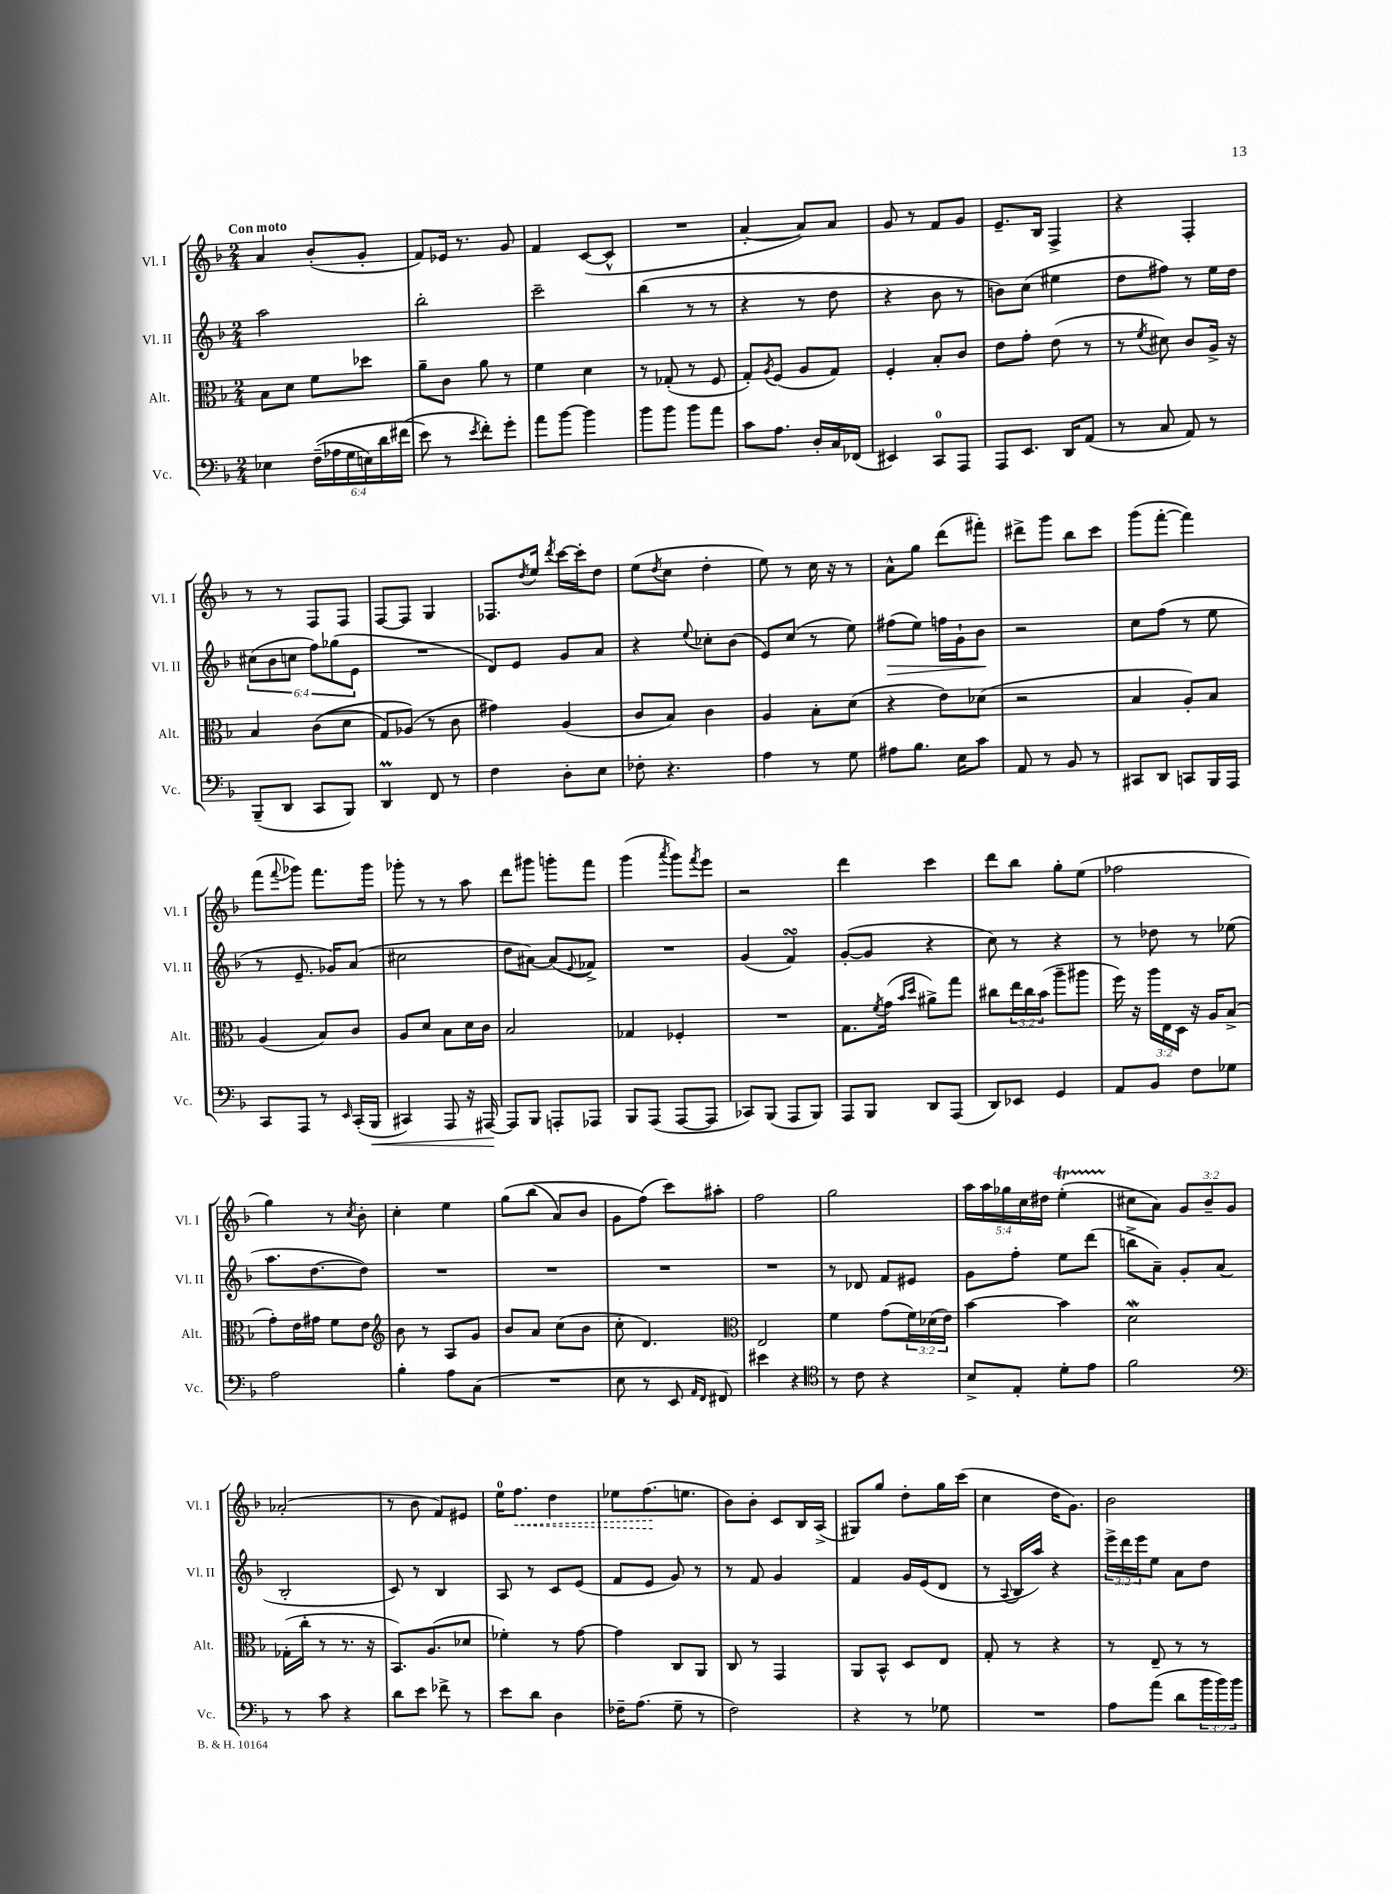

**kern	**dynam	**kern	**kern	**dynam	**kern	**dynam
*part4	*part4	*part3	*part2	*part2	*part1	*part1
*staff4	*staff4	*staff3	*staff2	*staff2	*staff1	*staff1
*I"Vc.	*	*I"Alt.	*I"Vl. II	*	*I"Vl. I	*
*I'Vc.	*	*I'Alt.	*I'Vl. II	*	*I'Vl. I	*
*clefF4	*	*clefC3	*clefG2	*	*clefG2	*
*k[b-]	*	*k[b-]	*k[b-]	*	*k[b-]	*
*M2/4	*	*M2/4	*M2/4	*	*M2/4	*
=1	=1	=1	=1	=1	=1	=1
!	!	!	!	!	!LO:TX:a:B:t=Con moto	!
4E-X\	.	8B-\L	2aa\	.	4a/	.
.	.	8d\J	.	.	.	.
((24F~\LL	.	8f\L	.	.	(8b-'/L	.
24A-X\	.	.	.	.	.	.
24G\	.	.	.	.	.	.
24En\)	.	8dd-X\J	.	.	8g'/J	.
24d\	.	.	.	.	.	.
(24f#X\JJ	.	.	.	.	.	.
=2	=2	=2	=2	=2	=2	=2
8e\)	.	8a~\L	2bb-'\	.	8f/L)	.
8r	.	8c\J	.	.	16e-X/Jk	.
.	.	.	.	.	8.r	.
8qe/	.	.	.	.	.	.
8f'\L)	.	8a\	.	.	.	.
8g'\J	.	8r	.	.	8g/	.
=3	=3	=3	=3	=3	=3	=3
8a\L	.	4f\	2ccc~\	.	4f/	.
[8b-\J	.	.	.	.	.	.
4b-\]	.	4d\	.	.	([8c/L	.
.	.	.	.	.	8c^^/J]	.
=4	=4	=4	=4	=4	=4	=4
8b-\L	.	8r	(4bb-\	.	2r	.
8b-\J	.	(8G-X'/	.	.	.	.
8b-\L	.	8r	8r	.	.	.
8a\J	.	8F/	8r	.	.	.
=5	=5	=5	=5	=5	=5	=5
8c\L	.	8G'/L)	4r	.	[4a'/	.
.	.	8qA/	.	.	.	.
8.A\J	.	(8F/J	.	.	.	.
.	.	8A/L	8r	.	8a/L])	.
16D'/LL	.	.	.	.	.	.
16C/	.	8G/J)	8dd\	.	8a/J	.
(16FF-X/JJ	.	.	.	.	.	.
=6	=6	=6	=6	=6	=6	=6
4EE#X/)	.	4F'/	4r	.	8g/	.
.	.	.	.	.	8r	.
8CC/L	.	8B-'/L	8b-\	.	8f/L	.
8AAA/J	.	8c/J	8r	.	8g/J	.
=7	=7	=7	=7	=7	=7	=7
8AAA/L	.	8e\L	8bn\L)	.	8.e~/L	.
8.EE/J	.	8g'\J	(8cc\J	.	.	.
.	.	.	.	.	16B-/Jk	.
.	.	(8e\	4ee#X\	.	4F^/	.
16DD/KL	.	.	.	.	.	.
(8AA/J	.	8r	.	.	.	.
=8	=8	=8	=8	=8	=8	=8
8r	.	8r	8dd\L	.	4r	.
.	.	8qf/	.	.	.	.
8C/	.	8d#X\)	8ff#X\J)	.	.	.
8AA/)	.	8c/L	8r	.	4F'/	.
8r	.	16A^/Jk	16ee\LL	.	.	.
.	.	16r	16dd\JJ	.	.	.
!!LO:LB:g=z
=9	=9	=9	=9	=9	=9	=9
(8BBB-~/L	.	4B-/	(12cc#X\L	.	8r	.
.	.	.	12b-\	.	.	.
8DD/J	.	.	.	.	8r	.
.	.	.	12ccn\J	.	.	.
8CC/L	.	((8c\L	12ff\L)	.	8F/L	.
.	.	.	(12gg-X\	.	.	.
8BBB-/J)	.	8d\J	.	.	8F/J	.
.	.	.	12e\J	.	.	.
=10	=10	=10	=10	=10	=10	=10
4DDM/	.	8G/L)	2r	.	[8F/L	.
.	.	(8A-X/J)	.	.	8F/J]	.
8FF/	.	8r	.	.	4G/	.
8r	.	8c\	.	.	.	.
=11	=11	=11	=11	=11	=11	=11
4F\	.	4g#X\)	8d/L)	.	8.F-X/L	.
.	.	.	8e/J	.	.	.
.	.	.	.	.	8qdd/	.
.	.	.	.	.	16ee/Jk	.
.	.	.	.	.	8qddd/	.
8D'\L	.	(4A/	8g/L	.	[16ccc\LL	.
.	.	.	.	.	16ccc'\J]	.
8E\J	.	.	8a/J	.	8dd\J	.
=12	=12	=12	=12	=12	=12	=12
8F-X'\	.	8c/L	4r	.	(8ee\L	.
.	.	.	.	.	8qdd/	.
4.r	.	8B-/J)	.	.	8cc\J	.
.	.	.	8qqee/	.	.	.
.	.	4c\	8cc-X'\L	.	4dd'\	.
.	.	.	(8b-\J	.	.	.
=13	=13	=13	=13	=13	=13	=13
4A\	.	4A/	8e/L)	.	8ee\)	.
.	.	.	(8cc/J	.	8r	.
8r	.	8B-'\L	8r	.	16cc\	.
.	.	.	.	.	16r	.
8G\	.	(8d\J	8ee\)	.	8r	.
=14	=14	=14	=14	=14	=14	=14
!	!	!	!	!LO:HP:b	!	!
8A#X\L	.	4r	(8ff#X\L	>	8a^^\L	.
8.B-\J	.	.	8ee\J)	.	8gg\J	.
.	.	8e\L)	16ffn\LL	.	(8ddd\L	.
16E\KL	.	.	16g`\J	.	.	.
8c\J	.	(8d-X\J	8b-\J	.	8fff#X'\J)	.
.	.	.	.	]	.	.
=15	=15	=15	=15	=15	=15	=15
8AA/	.	2r	2r	.	8ddd#X^\L	.
8r	.	.	.	.	8ggg\J	.
8BB-/	.	.	.	.	8bb-\L	.
8r	.	.	.	.	8ccc\J	.
=16	=16	=16	=16	=16	=16	=16
8CC#X/L	.	4B-/	8cc\L	.	(8ggg\L	.
8DD/J	.	.	(8ff\J	.	[8fff'\J	.
8CCn/L	.	8A'/L)	8r	.	4fff\])	.
16BBB-/L	.	8B-/J	8ee\	.	.	.
16AAA/JJ	.	.	.	.	.	.
!!LO:LB:g=z
=17	=17	=17	=17	=17	=17	=17
8CC/L	.	(4A/	8r	.	(8fff\L	.
.	.	.	.	.	8qqfff/	.
8AAA/J	.	.	8.e~/	.	8ggg-X\J)	.
8r	.	8B-/L)	.	.	8.fff\L	.
.	.	.	16g-X/KL)	.	.	.
16qqEE/	.	.	.	.	.	.
(16CC'/LL	.	8c/J	(8a/J	.	.	.
!	!LO:HP:b	!	!	!	!	!
16BBB-/JJ	<	.	.	.	16ggg-\Jk	.
=18	=18	=18	=18	=18	=18	=18
4CC#X/)	.	8A/L	2cc#X\	.	8ggg-X'\	.
.	.	8d/J	.	.	8r	.
8AAA/	.	8B-\L	.	.	8r	.
16r	.	16d\L	.	.	8aa\	.
[16AAA#X/	.	16c\JJ	.	.	.	.
.	[	.	.	.	.	.
=19	=19	=19	=19	=19	=19	=19
8AAA#/L]	.	2B-/	8dd\L	.	8ddd\L	.
8BBB-/J	.	.	[8a#X\J)	.	8ggg#X\J	.
8AAAn'/L	.	.	(8a#/L]	.	8gggn'\L	.
.	.	.	8qqe/	.	.	.
8AAA-X/J	.	.	8f-X^/J)	.	8fff\J	.
=20	=20	=20	=20	=20	=20	=20
8BBB-/L	.	4G-X/	2r	.	(4ggg\	.
(8AAA/J	.	.	.	.	.	.
.	.	.	.	.	8qaaa/	.
[8AAA/L	.	4F-X'/	.	.	8ggg\L)	.
.	.	.	.	.	8qfff/	.
8AAA/J]	.	.	.	.	8eee\J	.
=21	=21	=21	=21	=21	=21	=21
8CC-X/L)	.	2r	(4g/	.	2r	.
(8BBB-/J	.	.	.	.	.	.
8AAA/L	.	.	4fsSSs/)	.	.	.
8BBB-/J)	.	.	.	.	.	.
=22	=22	=22	=22	=22	=22	=22
8AAA/L	.	8.G\L	([8g'/L	.	4ddd\	.
8BBB-/J	.	.	8g/J]	.	.	.
.	.	8qf/	.	.	.	.
.	.	(16g\Jk	.	.	.	.
.	.	16qqb-/LL	.	.	.	.
.	.	16qqdd/JJ	.	.	.	.
8DD/L	.	8a#X^\L)	4r	.	4ccc\	.
(8AAA/J	.	8gg\J	.	.	.	.
=23	=23	=23	=23	=23	=23	=23
8DD/L)	.	8cc#X\L	8cc\)	.	8ddd\L	.
8EE-X/J	.	24ee\L	8r	.	8bb-\J	.
.	.	24cc#\	.	.	.	.
.	.	(24b-\JJ	.	.	.	.
4GG/	.	8aa~\L	4r	.	8gg'\L	.
.	.	8aa#X\J	.	.	(8ee\J	.
=24	=24	=24	=24	=24	=24	=24
8AA/L	.	16ff\)	8r	.	2ff-X\	.
.	.	16r	.	.	.	.
8BB-/J	.	24aa\LL	8dd-X\	.	.	.
.	.	24E\	.	.	.	.
.	.	24D\JJ	.	.	.	.
8F\L	.	16r	8r	.	.	.
.	.	16A/KL	.	.	.	.
8G-X\J	.	(8B-^/J	(8ee-X\	.	.	.
!!LO:LB:g=z
=25	=25	=25	=25	=25	=25	=25
2A\	.	8g'\L)	8.aa\L	.	4gg\)	.
.	.	16e\L	.	.	.	.
.	.	16g#X\JJ	[8.dd\	.	.	.
.	.	8f\L	.	.	8r	.
.	.	.	.	.	8qcc/	.
.	.	8e\J	8dd\J])	.	8b-'\	.
=26	=26	=26	=26	=26	=26	=26
*	*	*clefG2	*	*	*	*
4B-'\	.	8b-\	2r	.	4cc'\	.
.	.	8r	.	.	.	.
8A\L	.	8A/L	.	.	4ee\	.
(8C\J	.	8g/J	.	.	.	.
=27	=27	=27	=27	=27	=27	=27
2r	.	8b-/L	2r	.	(8gg\L	.
.	.	8a/J	.	.	(8bb-\J	.
.	.	(8cc\L	.	.	8a/L)	.
.	.	8b-\J	.	.	8b-/J	.
=28	=28	=28	=28	=28	=28	=28
8E\	.	8cc'\	2r	.	8g\L	.
8r	.	4.d/)	.	.	(8ff\J)	.
8EE/	.	.	.	.	8ccc\L)	.
16qqAA/LL	.	.	.	.	.	.
16qqFF/JJ	.	.	.	.	.	.
8FF#X/)	.	.	.	.	8aa#X'\J	.
=29	=29	=29	=29	=29	=29	=29
*	*	*clefC3	*	*	*	*
4e#X\	.	2E/	2r	.	2ff\	.
4r	.	.	.	.	.	.
=30	=30	=30	=30	=30	=30	=30
*clefC4	*	*	*	*	*	*
8r	.	4f\	8r	.	2gg\	.
8c\	.	.	8d-X/	.	.	.
4r	.	(8g\L	8f/L	.	.	.
.	.	24f\L)	8e#X/J	.	.	.
.	.	(24d-X\	.	.	.	.
.	.	24e\JJ)	.	.	.	.
=31	=31	=31	=31	=31	=31	=31
8B-^/L	.	[4b-\	8g\L	.	20aa\LL	.
.	.	.	.	.	20aa\	.
.	.	.	.	.	20gg-X\	.
8E'/J	.	.	8ff'\J	.	.	.
.	.	.	.	.	20cc\	.
.	.	.	.	.	20dd#X\JJ	.
8d'\L	.	4b-\]	8ee\L	.	(4eet'\	.
8e\J	.	.	(8ddd\J	.	.	.
=32	=32	=32	=32	=32	=32	=32
2f\	.	2dW\	8bbn^\L	.	8cc#X\L	.
.	.	.	8a~\J)	.	8a\J)	.
.	.	.	8g'/L	.	12g/L	.
.	.	.	.	.	12b-~/	.
.	.	.	(8a/J	.	.	.
.	.	.	.	.	12g/J	.
!!LO:LB:g=z
=33	=33	=33	=33	=33	=33	=33
*clefF4	*	*	*	*	*	*
8r	.	(16G-X'\LL	2B-'/	.	(2a-X'/	.
.	.	16cc'\JJ	.	.	.	.
8c\	.	8r	.	.	.	.
4r	.	8.r	.	.	.	.
.	.	16r	.	.	.	.
=34	=34	=34	=34	=34	=34	=34
8d\L	.	8.BB-/L)	8c/)	.	8r	.
8e\J	.	.	8r	.	8b-\	.
.	.	(8.A/	.	.	.	.
8f-X^\	.	.	4B-/	.	8f/L)	.
8r	.	8d-X/J	.	.	8e#X/J	.
=35	=35	=35	=35	=35	=35	=35
8e\L	.	4f-X'\)	8A/	.	16ee\KL	.
!	!	!	!	!	!	!LO:HP:b
.	.	.	.	.	8.ff\J	<
8d\J	.	.	8r	.	.	.
4D\	.	8r	8c/L	.	4dd\	.
.	.	[8g\	(8e/J	.	.	.
=36	=36	=36	=36	=36	=36	=36
16F-X~\KL	.	4g\]	8f/L	.	8ee-X\L	.
(8.A\J	.	.	.	.	.	.
.	.	.	8e/J	.	(8.ff\	.
8G~\	.	8C/L	8g/)	.	.	.
.	.	.	.	.	8.een\J	[
8r	.	8AA/J	8r	.	.	.
=37	=37	=37	=37	=37	=37	=37
2F\)	.	8C/	8r	.	8b-\L)	.
.	.	8r	8f/	.	8b-'\J	.
.	.	4GG/	4g/	.	8c/L	.
.	.	.	.	.	16B-/L	.
.	.	.	.	.	(16A^/JJ	.
=38	=38	=38	=38	=38	=38	=38
4r	.	8AA/L	4f/	.	8G#X/L)	.
.	.	8BB-^^/J	.	.	8gg/J	.
8r	.	8D/L	16g/LL	.	8dd'\L	.
.	.	.	(16e/J	.	.	.
8G-X\	.	8E/J	8d/J	.	16gg\L	.
.	.	.	.	.	(16ccc\JJ	.
=39	=39	=39	=39	=39	=39	=39
2r	.	8G'/	8r	.	4cc\	.
.	.	.	8qqA/	.	.	.
.	.	8r	16B-/LL	.	.	.
.	.	.	16aa/JJ)	.	.	.
.	.	4r	4r	.	16dd\KL	.
.	.	.	.	.	8.g\J)	.
=40	=40	=40	=40	=40	=40	=40
8A\L	.	8r	24eee^\LL	.	2b-\	.
.	.	.	24ddd\	.	.	.
.	.	.	24eee\J	.	.	.
(8a\J	.	8E~/	8ee\J	.	.	.
8d\L	.	8r	8a\L	.	.	.
24b-\L	.	8r	8dd\J	.	.	.
24b-\)	.	.	.	.	.	.
24b-\JJ	.	.	.	.	.	.
==	==	==	==	==	==	==
*-	*-	*-	*-	*-	*-	*-
